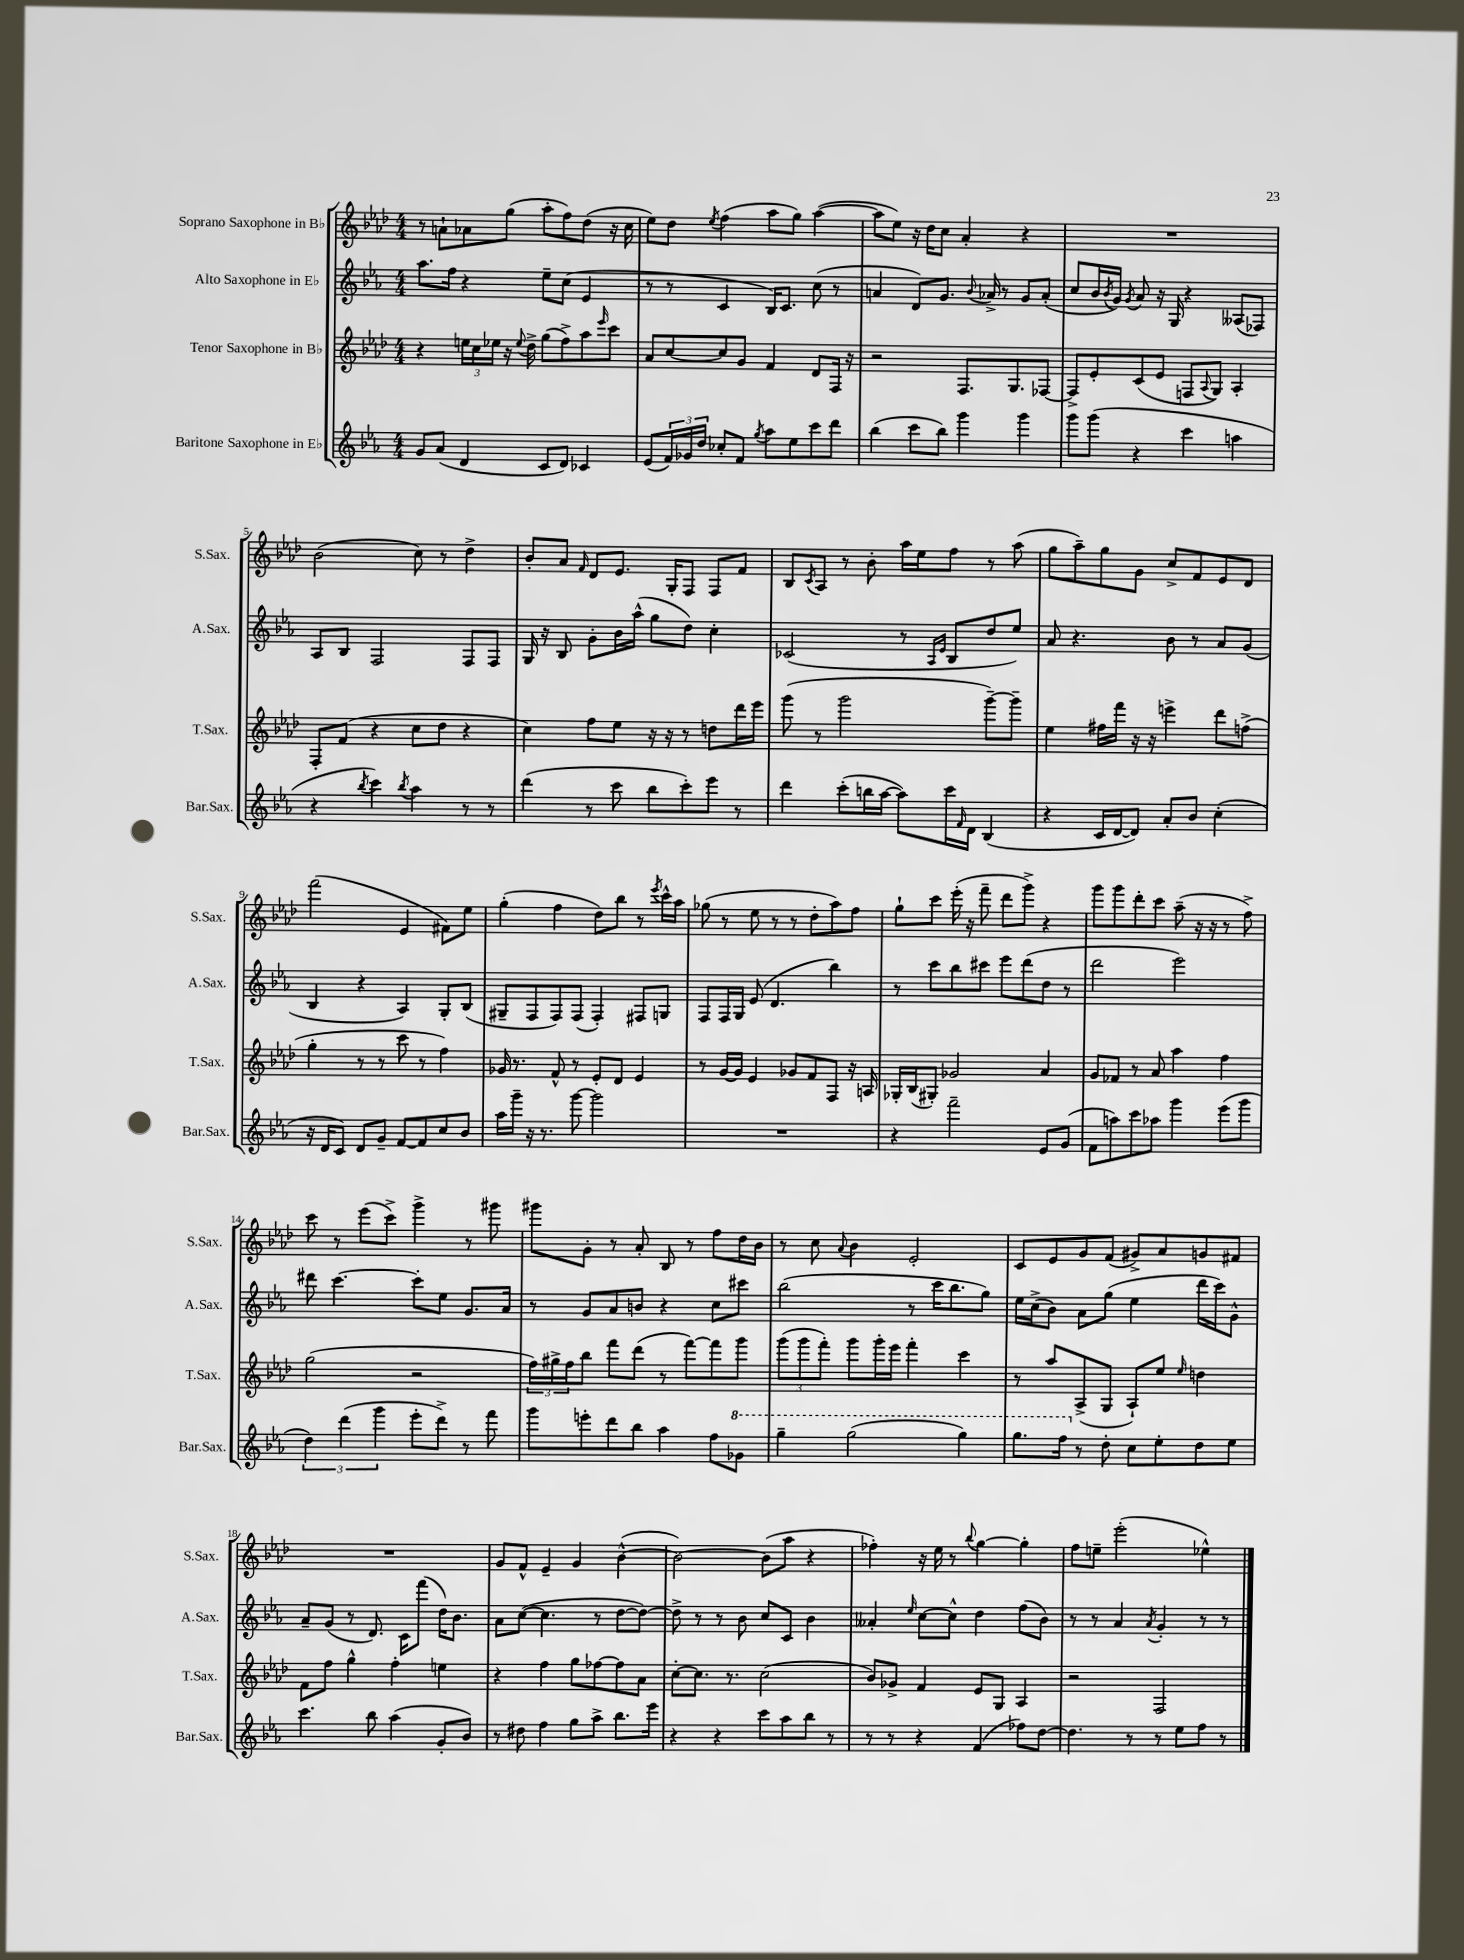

**kern	**kern	**kern	**kern
*staff4	*staff3	*staff2	*staff1
*clefG2	*clefG2	*clefG2	*clefG2
*k[b-e-a-]	*k[b-e-a-d-]	*k[b-e-a-]	*k[b-e-a-d-]
*M4/4	*M4/4	*M4/4	*M4/4
8g/L	4r	8.aa-\L	8r
(8a-/J	.	.	8a`\L
.	.	16ff\Jk	.
4d/	24ee\LL	4r	8a-\
.	24cc\	.	.
.	24ee-\JJ	.	.
.	16r	.	(8gg\J
.	8qqee-/	.	.
.	16dd-^\	.	.
8c/L	(8gg\L	8ee-~\L	8aa-'\L
8d/J)	8ff^\)	(8cc\J	8ff\)
4c-/	8aa-\	4e-/	(8dd-\J
.	16qqeee-/	.	.
.	8ccc\J	.	16r
.	.	.	16cc\
=	=	=	=
(8e-/L	8a-/L	8r	8ee-\L)
24f/L)	[8cc/	8r	8dd-\J
24g-/	.	.	.
24dd/JJ	.	.	.
.	.	.	8qee-/
8cc-'/L	8cc/]	4c/	(4ff\
8f/J	8g/J	.	.
8qgg/	.	.	.
8aa-\L	4f/	16B-/LK)	8aa-\L
.	.	8.c/J	.
8ee-\	.	.	8gg\J)
8ccc\	8d-/L	(8cc\	([4aa-\
8ddd\J	16F/Jk	8r	.
.	16r	.	.
=	=	=	=
(4bb-\	2r	4a/	8aa-\]L
.	.	.	8ee-\J)
8ccc\L	.	8d/L)	16r
.	.	.	16dd-\LK
8bb-\J)	.	8.g/J	8cc\J
4ggg\	8.F/L	.	4a-'/
.	.	8qqb-/	.
.	.	16a-^/	.
.	.	8r	.
.	8.G/	.	.
4ggg\	.	8g/L	4r
.	[8F-/J	(8a-'/J	.
=	=	=	=
8ggg\L	8F-^/]L	8cc/L	1r
(8ggg\J	8e-'/	16b-/L	.
.	.	8qb-/	.
.	.	16g/JJ)	.
.	.	8qg/	.
4r	(8c/	8a-/	.
.	8e-/J	16r	.
.	.	16G/	.
4ccc\	8F/L	4r	.
.	8qqA-/	.	.
.	8G/J)	.	.
4aa\	4A-'/	(8A--/L	.
.	.	8F-/J)	.
=	=	=	=
4r	8F'/L	8A-/L	(2b-\
.	(8f/J	8B-/J	.
8qbb-/	.	.	.
4ccc\)	4r	2F/	.
8qbb-/	.	.	.
4aa-\	8cc\L	.	8cc\)
.	8dd-\J	.	8r
8r	4r	8F/L	4dd-^\
8r	.	8F/J	.
=	=	=	=
(4ddd\	4cc\)	16G/	8b-'/L
.	.	16r	.
.	.	8B-/	8a-/J
.	.	.	16qqf/
8r	8ff\L	8g'\L	8d-/L
8ccc\	8ee-\J	16b-\L	8.e-/J
.	.	(16aa-^^\JJ	.
8bb-\L	16r	8gg\L	.
.	16r	.	16G'/LK
8ccc'\)	8r	8dd\J)	8F/J
8eee-\J	8dd\L	4cc'\	8F/L
8r	16ddd-\L	.	8f/J
.	16eee-\JJ	.	.
=	=	=	=
4ddd\	(8ggg\	(2c-/	8B-/L
.	.	.	8qc/
.	8r	.	8A-/J
(8ccc'\L	2ggg\	.	8r
16bb\L	.	.	8b-'\
[16aa-\JJ	.	.	.
8aa-\]L)	.	8r	16aa-\LL
.	.	.	16ee-\J
.	.	16qqA-/LL	.
.	.	16qqe-/JJ	.
16ccc\L	.	8B-/L	8ff\J
16qqf/	.	.	.
16d\JJ	.	.	.
(4B-/	[8ggg~\L)	8dd/	8r
.	8ggg~\]J	8ee-/J)	(8aa-\
=	=	=	=
4r	4ee-\	8a-/	8gg\L
.	.	4.r	8aa-~\)
16c/LL	16ff#\LL	.	8gg\
[16d/J	16fff\JJ	.	.
8d/]J)	16r	.	8g\J
.	16r	.	.
8a-'/L	4eee^\	8b-\	8cc^/L
8b-/J	.	8r	8f/
(4cc'\	8ddd-\L	8a-/L	8e-/
.	(8ff^\J	(8g/J	8d-/J
=	=	=	=
16r	4gg'\	4B-/	(2fff\
16d/LK	.	.	.
8c/J)	.	.	.
8d/L	8r	4r	.
8g~/J	8r	.	.
[8f/L	8ccc\	4A-/)	4e-/
8f/]	8r	.	.
8cc/	4ff\)	8G'/L	8f#\L)
8b-/J	.	(8B-/J	8ee-\J
=	=	=	=
16aa-\LL	16g-/	8G#~/L	(4gg'\
16ggg~\JJ	8.r	.	.
16r	.	8F/	.
8.r	.	.	.
.	8f^^/	8F/)	4ff\
[8ggg\	8r	(8F/J	.
2ggg\]	8e-'/L	4F'/)	8dd-\L)
.	8d-/J	.	8bb-\J
.	4e-/	8F#/L	8r
.	.	.	8qeee-/
.	.	8G/J	16ccc^^\LL
.	.	.	16aa-\JJ
=	=	=	=
1r	8r	8F/L	(8gg-\
.	[16g/LL	16F/L	8r
.	16g/]JJ	16G/JJ	.
.	4e-/	(8e-/	8ee-\
.	.	4.d/	8r
.	8g-/L	.	8r
.	8f/	.	8dd-'\L
.	8F/J	4bb-\)	8aa-\)
.	16r	.	8ff\J
.	16A/	.	.
=	=	=	=
4r	16G-'/LL	8r	8gg`\L
.	(16B-/J	.	.
.	8G#'/J)	8ccc\L	8ccc\J
2fff~\	2g-/	8bb-\	(16eee-'\
.	.	.	16r
.	.	8ccc#\J	8fff~\
.	.	8eee-\L	8ddd-\L
.	.	(8ddd\	8ggg^\J)
8e-/L	4a-/	8dd\J	4r
(8g/J	.	8r	.
=	=	=	=
8f\L	8g/L	2ddd\	8ggg\L
8aa\)	8f-/J	.	8ggg\
8ccc\	8r	.	8ddd-'\
8aa-\J	8a-/	.	8ccc\J
4ggg\	4aa-\	2eee-\)	(8aa-~\
.	.	.	16r
.	.	.	16r
(8eee-\L	4ff\	.	8r
8ggg\J	.	.	8ff^\)
=	=	=	=
6dd\)	(2gg\	8ddd#\	8ccc\
.	.	[4.ccc\	8r
(6ddd\	.	.	.
.	.	.	(8eee-\L
6ggg\	.	.	.
.	.	.	8ccc^\J)
8eee-'\L	2r	8ccc'\]L	4ggg^\
8ddd^\J)	.	8ee-\J	.
8r	.	8.g/L	8r
8fff\	.	.	8ggg#\
.	.	16a-/Jk	.
=	=	=	=
8ggg\L	24ff\LL)	8r	8ggg#\L
.	24gg#^\	.	.
.	24ff\J	.	.
8eee'\	8bb-\J	8g/L	8g'\J
8ddd\	8fff\L	8a-/	8r
8bb-\J	(8ddd-\J	8b/J	8a-'/
4aa-\	8r	4r	8B-/
.	[8fff\L)	.	8r
8ff\L	8fff\]	8cc\L	8ff\L
8gg-\J	8ggg\J	8ccc#\J	16dd-\L
.	.	.	16b-\JJ
=	=	=	=
4ggg~\	(12ggg\L	(2bb-\	8r
.	12ggg\	.	.
.	.	.	8cc\
.	12fff'\J)	.	.
.	.	.	8qqa-/
(2ggg\	8ggg\L	.	4b-\
.	16ggg'\L	.	.
.	16eee-\JJ	.	.
.	4fff'\	8r	2e-'/
.	.	16ccc\LK	.
.	.	8.bb-\	.
4ggg\)	4ccc\	.	.
.	.	8gg\J)	.
=	=	=	=
8.ggg\L	8r	16ee-\LL	8c/L
.	.	(16cc^\J	.
.	8aa-/L	8b-\J)	8e-/
16fff\Jk	.	.	.
8r	(8A-^/	8a-\L	8g/
8dd'\	8G/J	(8gg\J	(8f/J
8cc\L	8A-`/L)	4ee-\	8g#^/L)
8ee-'\	8ee-/J	.	8a-/
.	16qqee-/	.	.
8dd\	4dd\	16ddd\LL	8g/
.	.	16ccc\J)	.
8ee-\J	.	8g^^\J	8f#/J
=	=	=	=
4.ccc\	8f\L	8a-~/L	1r
.	8ff\J	(8g/J	.
.	4gg^^\	8r	.
8bb-\	.	8.d/)	.
(4aa-\	4ff'\	.	.
.	.	16c\LK	.
.	.	(8fff\J	.
8g'/L	4ee\	16dd\LK)	.
.	.	8.b-\J	.
8b-/J)	.	.	.
=	=	=	=
8r	4r	8a-\L	8g/L
8dd#\	.	([8cc\J	8f^^/J
4ff\	4ff\	4.cc\]	4e-~/
8gg\L	8gg\L	.	4g/
8aa-^\J	[8ff-\	8r	.
8.bb-\L	8ff-\]	[8dd\L	([4b-^^\
.	8a-\J	8dd\_J)	.
16eee-\Jk	.	.	.
=	=	=	=
4r	[8cc'\L	8dd^\]	2b-\_)
.	8.cc\]J	8r	.
4r	.	8r	.
.	8.r	.	.
.	.	8b-\	.
8ccc\L	(2cc\	8cc/L	(8b-\]L
8aa-\	.	8c/J	8aa-\J
8bb-\J	.	4b-\	4r
8r	.	.	.
=	=	=	=
8r	8b-/L)	4a--'/	4ff-'\)
8r	8g-^/J	.	.
.	.	16qqee-/	.
4r	4f/	[8cc\L	16r
.	.	.	16ee-\
.	.	8cc^^\]J	8r
.	.	.	8qqbb-/
(4f/	8e-/L	4dd\	[4gg\
.	8G/J	.	.
8ff-\L)	4A-/	(8ff\L	4gg'\]
[8dd\J	.	8b-\J)	.
=	=	=	=
4.dd\]	2r	8r	8ff\L
.	.	8r	8ee~\J
.	.	4a-/	(2eee-'\
8r	.	.	.
.	.	8qa-/	.
8r	2F/	4g'/	.
8ee-\L	.	.	.
8ff\J	.	8r	4ee-^^\)
8r	.	8r	.
==	==	==	==
*-	*-	*-	*-
